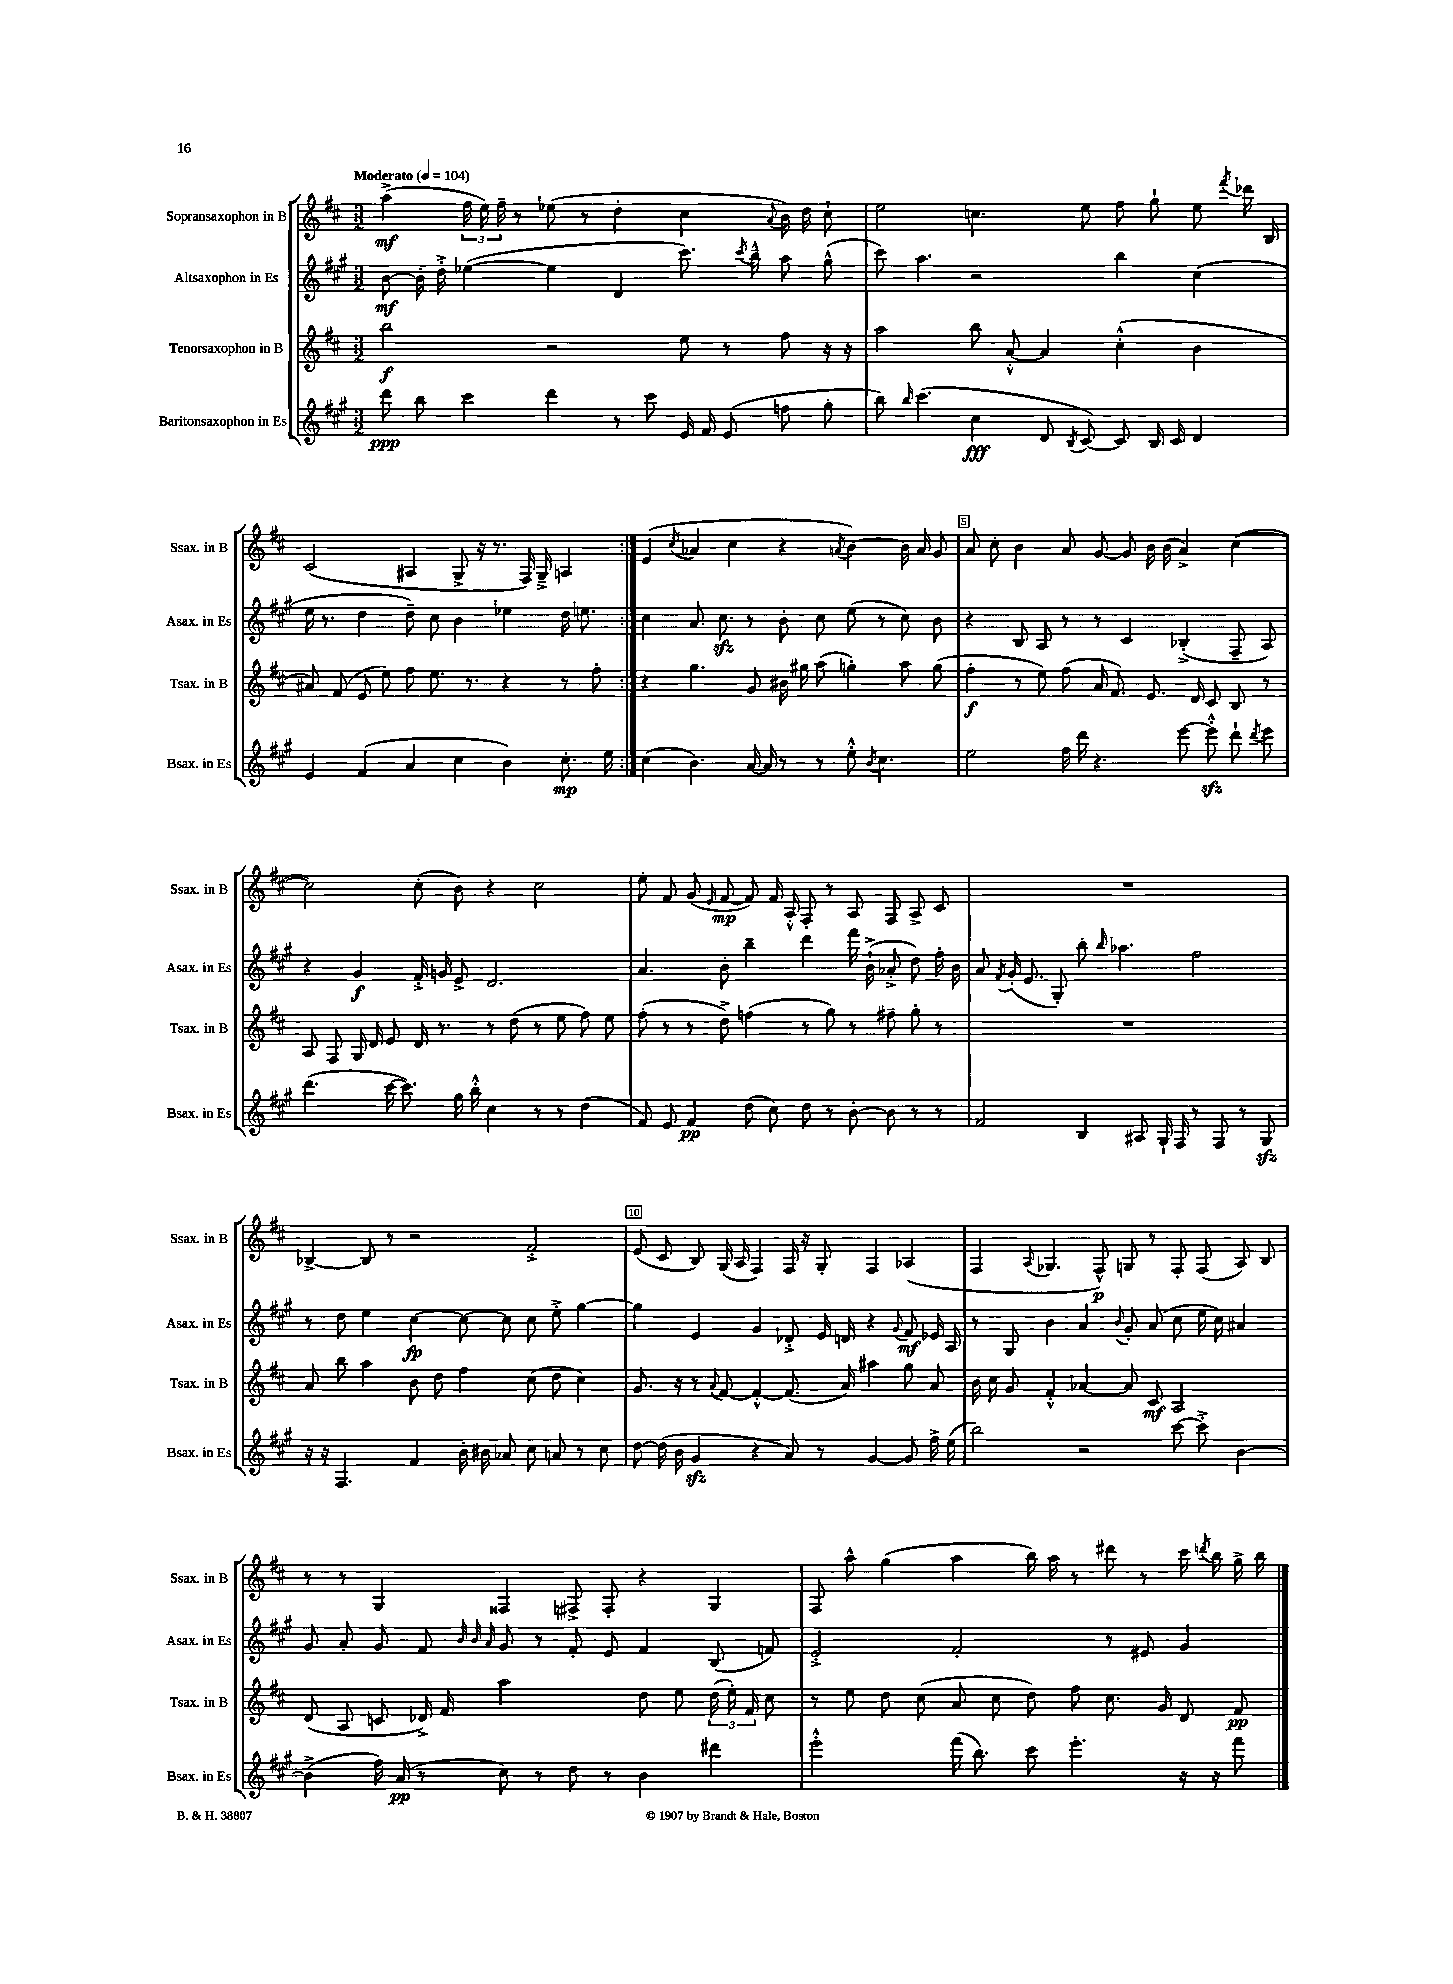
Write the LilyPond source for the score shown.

<<
\new StaffGroup <<
\new Staff = "s0" \with { instrumentName = "Sopransaxophon in B" shortInstrumentName = "Ssax. in B" } {
    \clef treble \key d \major \numericTimeSignature \time 3/2 \tempo "Moderato" 4 = 104
    \autoBeamOff \repeat volta 2 { a''4->\mf( \tuplet 3/2 { fis''16 e''16) fis''16-- } r8 ees''8( r8 d''4-. cis''4 \appoggiatura { a'8 } b'16) d''16 cis''8-! |
    e''2 c''4. e''8 fis''8 g''8-! e''8 \acciaccatura { fis'''8 } des'''16 b16 |
    cis'2( ais4 g8-> r16 r8. fis16) g16---> a4 | }
    e'4( \acciaccatura { cis''8 } aes'4 cis''4 r4 \acciaccatura { a'8 } b'4~) b'16 a'16 g'8 |
    a'8 cis''8-. b'4 a'8 g'8~ g'8 b'16 b'16( a'4->) cis''4~( |
    cis''2) cis''8-.( b'8) r4 cis''2 |
    e''8-. fis'8 g'8( \grace { e'16 } fis'8~\mp fis'8) fis'16 a16-.-^ fis8-. r8 a8 fis8 a8-> cis'8 |
    R1. |
    bes4~-> bes8 r8 r2 fis'2-.-> |
    e'8( cis'8 b8) g16( a16 fis4) fis16 r16 g8-. fis4 aes4( |
    fis4 \appoggiatura { a8 } ges4. fis8-^\p) g8 r8 fis8-. fis8( a8) b8 |
    r8 r8 g4 fisis4 fis8-> fis8-. r4 g4 |
    fis8 a''8-^ g''4( a''4 b''16) a''16 r8 dis'''8 r8 cis'''16 \acciaccatura { d'''8 } b''16 g''16-> b''16 \bar "|." |
}
\new Staff = "s1" \with { instrumentName = "Altsaxophon in Es" shortInstrumentName = "Asax. in Es" } {
    \clef treble \key a \major \numericTimeSignature \time 3/2
    \autoBeamOff \repeat volta 2 { b'8~\mf b'16-. d''16-.-> ees''4~( ees''4 d'4 cis'''8.) \acciaccatura { cis'''8 } b''16---^ a''8 gis''8-^( |
    cis'''8) a''4. r2 b''4 cis''4( |
    e''16 r8. d''4 d''8--) cis''8 b'4 ees''4 d''16 e''8. | }
    cis''4 a'8. cis''8.\sfz r8 b'8-. cis''8 e''8( r8 cis''8) b'8 |
    r4 b8 a8 r8 r8 cis'4 bes4-.->( fis8-- a8) |
    r4 gis'4\f fis'16-.-> g'16 e'8-> d'2. |
    a'4. b'8-. b''4-- d'''4 fis'''16 b'16-!->( aes'8-.-> d''8) fis''16-. b'16 |
    a'8 \acciaccatura { fis'8 } gis'16-.( e'8. gis8-.) b''8-. \grace { b''16 } aes''4. fis''2 |
    r8 d''8 e''4 cis''4~\fp cis''8~ cis''8 cis''8 e''8-.-> gis''4~ |
    gis''4 e'4 gis'4 des'8-.-> e'16 d'16 r4 \appoggiatura { gis'8 } fis'8\mf ees'16 a16 |
    r8 gis8 b'4 a'4 \appoggiatura { b'8 } gis'8-. a'8( cis''8 e''16 cis''16) ais'4 |
    gis'8 a'8-. gis'8 fis'8 \grace { b'32 b'32 a'32 } gis'8 r8 fis'8-. e'8 fis'4 b8( f'8) |
    e'2-.-> fis'2-. r8 eis'8 gis'4 \bar "|." |
}
\new Staff = "s2" \with { instrumentName = "Tenorsaxophon in B" shortInstrumentName = "Tsax. in B" } {
    \clef treble \key d \major \numericTimeSignature \time 3/2
    \autoBeamOff \repeat volta 2 { b''2\f r2 e''8 r8 fis''8 r16 r16 |
    a''2 b''8 a'8~-.-^ a'4 cis''4-.-^( b'4 |
    ais'8) fis'8( e'8 e''8) fis''8 e''8. r8. r4 r8 fis''8-. | }
    r4 g''4. g'8 bis'16 gis''16 a''8( g''4-.) a''8 g''8( |
    fis''4-.\f r8 e''8) fis''8( a'16 fis'8.) e'8. d'16 cis'8 b8 r8 |
    a8 fis8 g16 d'16 e'8 d'16 r8. r8 d''8( r8 e''8 fis''8) e''8 |
    fis''8-.( r8 r8 d''8->) f''4( r8 g''8) r8 fis''8-- g''8-. r8 |
    R1. |
    a'8 b''8 a''4 b'8 d''8 fis''4 cis''8( d''8 cis''4) |
    g'8. r16 r8 \appoggiatura { a'8 } fis'8~ fis'4~-.-^ fis'8.( a'16) ais''4 g''8 a'8 |
    b'16 cis''16 g'8 fis'4-.-^ aes'4~ aes'8 cis'8\mf a2 |
    d'8( a8 c'8 des'16->) fis'16 a''2 d''8 e''8 \tuplet 3/2 { d''16( e''16-.) fis'16 } cis''8 |
    r8 e''8 d''8 cis''8( a'8 cis''8 d''8) fis''8 cis''8. g'16 d'8 fis'8\pp \bar "|." |
}
\new Staff = "s3" \with { instrumentName = "Baritonsaxophon in Es" shortInstrumentName = "Bsax. in Es" } {
    \clef treble \key a \major \numericTimeSignature \time 3/2
    \autoBeamOff \repeat volta 2 { d'''8\ppp b''8 cis'''4 d'''4 r8 cis'''8 e'16 fis'16 e'8( f''8 gis''8-. |
    b''8) \grace { b''16 } cis'''4.( cis''4\fff d'8 \acciaccatura { b8 } cis'8~) cis'8 b16 cis'16 d'4 |
    e'4 fis'4( a'4 cis''4 b'4) cis''8.-.\mp e''16 | }
    cis''4( b'4.) a'16~ a'16 r8 r8 e''8-.-^ \acciaccatura { b'8 } cis''4. |
    e''2 fis''16 d'''16 r4. e'''8~ e'''8-.-^\sfz d'''8-! \acciaccatura { d'''8 } e'''8 |
    d'''4.( cis'''16~ cis'''8.) gis''16 b''16-.-^ cis''4 r8 r8 d''4( |
    fis'8) e'8 fis'4\pp d''8( cis''8) d''8 r8 b'8~-. b'8 r8 r8 |
    fis'2 b4 ais8 gis16-! fis16 r8 fis8 r8 gis8\sfz |
    r16 r16 fis4. fis'4 b'16-. bis'16 aes'8 cis''8 a'8 r8 cis''8 |
    d''8~ d''16( b'16 gis'4\sfz r4 a'8) r8 gis'4~ gis'8 fis''16-> e''16( |
    b''2) r2 cis'''8~ cis'''8-.-> b'4~ |
    b'4->( fis''16) a'16\pp( r8 cis''8) r8 d''8 r8 b'4 dis'''4 |
    e'''2-.-^ fis'''16( b''8.) cis'''8 e'''4.-. r16 r16 fis'''8 \bar "|." |
}
>>
>>
\layout { \context { \Score \override BarNumber.break-visibility = ##(#f #t #t) barNumberVisibility = #(every-nth-bar-number-visible 5) \override BarNumber.stencil = #(make-stencil-boxer 0.1 0.3 ly:text-interface::print) } }
